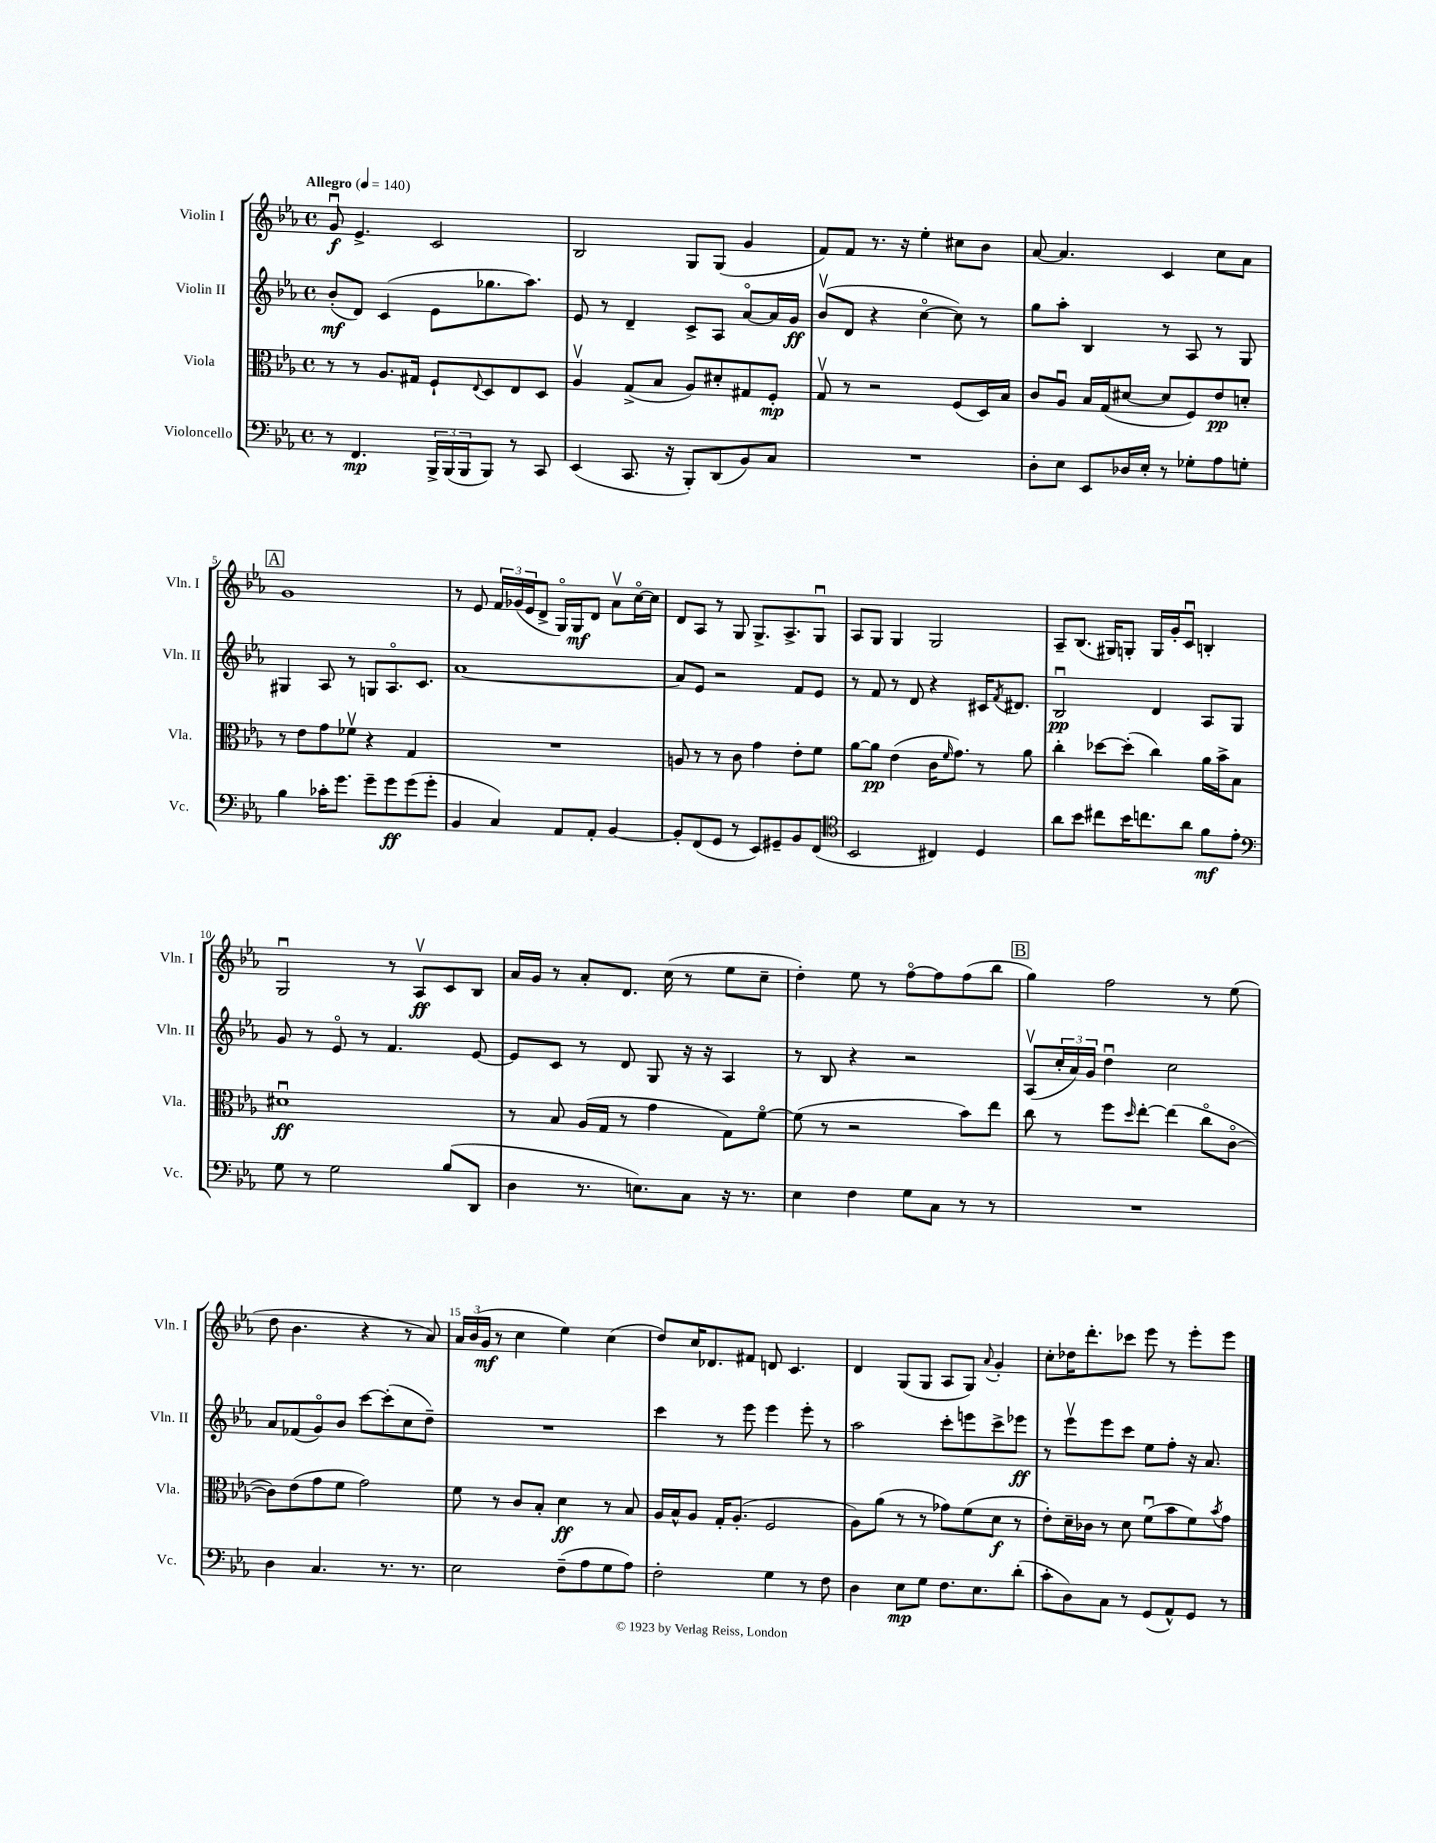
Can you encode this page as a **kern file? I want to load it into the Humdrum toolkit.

**kern	**kern	**kern	**kern
*staff4	*staff3	*staff2	*staff1
*clefF4	*clefC3	*clefG2	*clefG2
*k[b-e-a-]	*k[b-e-a-]	*k[b-e-a-]	*k[b-e-a-]
*M4/4	*M4/4	*M4/4	*M4/4
*met(c)	*met(c)	*met(c)	*met(c)
*MM140	*MM140	*MM140	*MM140
8r	8r	(8b-'	8gu
4.FF	8r	8d)	4.e-^
.	8.A-	(4c	.
.	16G#	.	.
24BBB-^	8F`	8e-	2c
(24BBB-	.	.	.
24BBB-	.	.	.
.	8qqE-	.	.
8BBB-)	8D	8.gg-	.
8r	8E-	.	.
.	.	8.aa-)	.
8CC	8D	.	.
=	=	=	=
(4EE-	4A-v	8e-	2B-
.	.	8r	.
8.CC	(8G^	4d~	.
.	8B-	.	.
16r	.	.	.
8BBB-')	8A-)	8c^	8G
(8DD	8d#'	8A-	(8G
8BB-)	8G#	[8a-o	4g
8C	8F'	16a-]	.
.	.	16g	.
=	=	=	=
1r	8Gv	(8b-v	8f)
.	8r	8d	8f
.	2r	4r	8.r
.	.	.	16r
.	.	[4cco	4ee-'
.	(8F	8cc])	8cc#
.	16D)	8r	8b-
.	16B-	.	.
=	=	=	=
8D'	8c	8gg	[8a-
8E-	8A-u	8aa-'	4.a-]
8EE-	16B-	4B-	.
.	(16G	.	.
16D-	[8d#	.	.
16E-'	.	.	.
8r	8d#]	8r	4c
8G-'	8F)	8A-	.
8A-	8e-	8r	8cc
8G'	8d'	8G	8a-
=	=	=	=
4B-	8r	4G#	1g
.	8e-	.	.
16c-'	8g	8A-	.
8.g	.	.	.
.	8f-v	8r	.
8g~	4r	8G	.
8g	.	8.A-o	.
(8g	4G	.	.
.	.	8.c	.
8g'	.	.	.
=	=	=	=
4BB-	1r	[1a-	8r
.	.	.	8e-
4C)	.	.	24f
.	.	.	(24g-
.	.	.	24e-
.	.	.	8d^
8AA-	.	.	16Go)
.	.	.	16G
8AA-'	.	.	8d
[4BB-	.	.	8a-v
.	.	.	[16cco
.	.	.	16cc]
=	=	=	=
8BB-']	8A	8a-]	8d
(8FF	8r	8e-	8A-
8GG	8r	2r	8r
8r	8c	.	8G
8EE-)	4g	.	8.G^
8GG#~	.	.	.
.	.	.	8.A-^
8BB-	8e-'	8f	.
(8FF	8f	8e-	8Gu
=	=	=	=
*clefC4	*	*	*
2BB-	[8a-	8r	8A-
.	8a-]	8f	8G
.	(4e-	8r	4G
.	.	8d	.
4C#)	16c	4r	2G
.	16qqf	.	.
.	8.g)	.	.
4D	8r	16c#	.
.	.	8qf	.
.	.	8.d#	.
.	8a-	.	.
=	=	=	=
8a-	4cc'	2B-u	8A-~
8b-	.	.	(8.B-
8cc#	[8dd-	.	.
.	.	.	16G#)
16b-	(8dd-']	.	8G'
8.cc	.	.	.
.	4cc)	4d	16G
.	.	.	16g'
8a-	.	.	8cu
8f	16a-	8A-	4B'
.	16b-^	.	.
8e-'	8B-	8G	.
=	=	=	=
*clefF4	*	*	*
8G	1d#u	8g	2Gu
8r	.	8r	.
2G	.	8e-o	.
.	.	8r	.
.	.	4.f	8r
.	.	.	8A-v
(8B-	.	.	8c
8DD	.	[8e-	8B-
=	=	=	=
4D	8r	8e-]	16a-
.	.	.	16g
.	8B-	8c	8r
8.r	(16A-	8r	8a-'
.	16G	.	.
.	8r	8d	8.d
8.E)	.	.	.
.	4g	8G	.
.	.	.	(16cc
8C	.	16r	8r
.	.	16r	.
16r	8G)	4A-	8ee-
8.r	.	.	.
.	[8fo	.	8cc~
=	=	=	=
4E-	(8f]	8r	4dd')
.	8r	8B-	.
4F	2r	4r	8ee-
.	.	.	8r
8G	.	2r	[8ffo
8C	.	.	8ff]
8r	8b-)	.	(8ff
8r	8ee-	.	8bb-
=	=	=	=
1r	8cc	(8A-v	4gg)
.	8r	24cc'	.
.	.	24a-)	.
.	.	24g	.
.	8ff	4ddu	2ff
.	16qqdd	.	.
.	[8ee-'	.	.
.	(4ee-]	2cc	.
.	8cco	.	8r
.	[8co	.	(8ee-
=	=	=	=
4D	8c])	8a-	8dd
.	(8e-	(8f-	4.b-
4.C	8g	8go)	.
.	8f	8b-	.
.	2g)	[8ccc	4r
8.r	.	(8ccc']	.
.	.	8cc	8r
8.r	.	.	.
.	.	8dd~)	8a-)
=	=	=	=
2E-	8f	1r	24a-
.	.	.	(24b-
.	.	.	24g
.	8r	.	8r
.	8c	.	4cc
.	8B-'	.	.
(8F~	4d	.	4ee-)
8A-	.	.	.
8G	8r	.	(4cc
8A-)	8B-	.	.
=	=	=	=
2F'	16A-	4ccc	8dd)
.	16B-^^	.	.
.	8A-	.	16cc
.	.	.	8.d-
.	16G'	8r	.
.	(8.A-'	.	.
.	.	8eee-	8f#
4G	2F	4eee-	8d
.	.	.	4.c
8r	.	8eee-'	.
8F	.	8r	.
=	=	=	=
4D	8A-)	2aa-	4d
.	(8a-	.	.
8E-	8r	.	(8G
8G	8r	.	8G
8.F	8g-)	8ccc'	8A-
.	(8f	8eee	8G)
8.E-	.	.	.
.	.	.	8qqa-
.	8d	8ccc^	4g'
(8d'	8r	8eee-	.
=	=	=	=
8c'	8e-')	8r	8cc'
8D)	16d~	8eee-v	16dd-
.	16c-	.	8.ddd'
8C	8r	8eee-	.
8r	8d	8ccc	8ccc-
(8GG	(8fu	8ee-	8eee-
8AA-^^)	8b-	8ff'	8r
8GG	8f)	16r	8eee-'
.	.	8.a-	.
.	8qb-	.	.
8r	8g	.	8eee-
==	==	==	==
*-	*-	*-	*-
